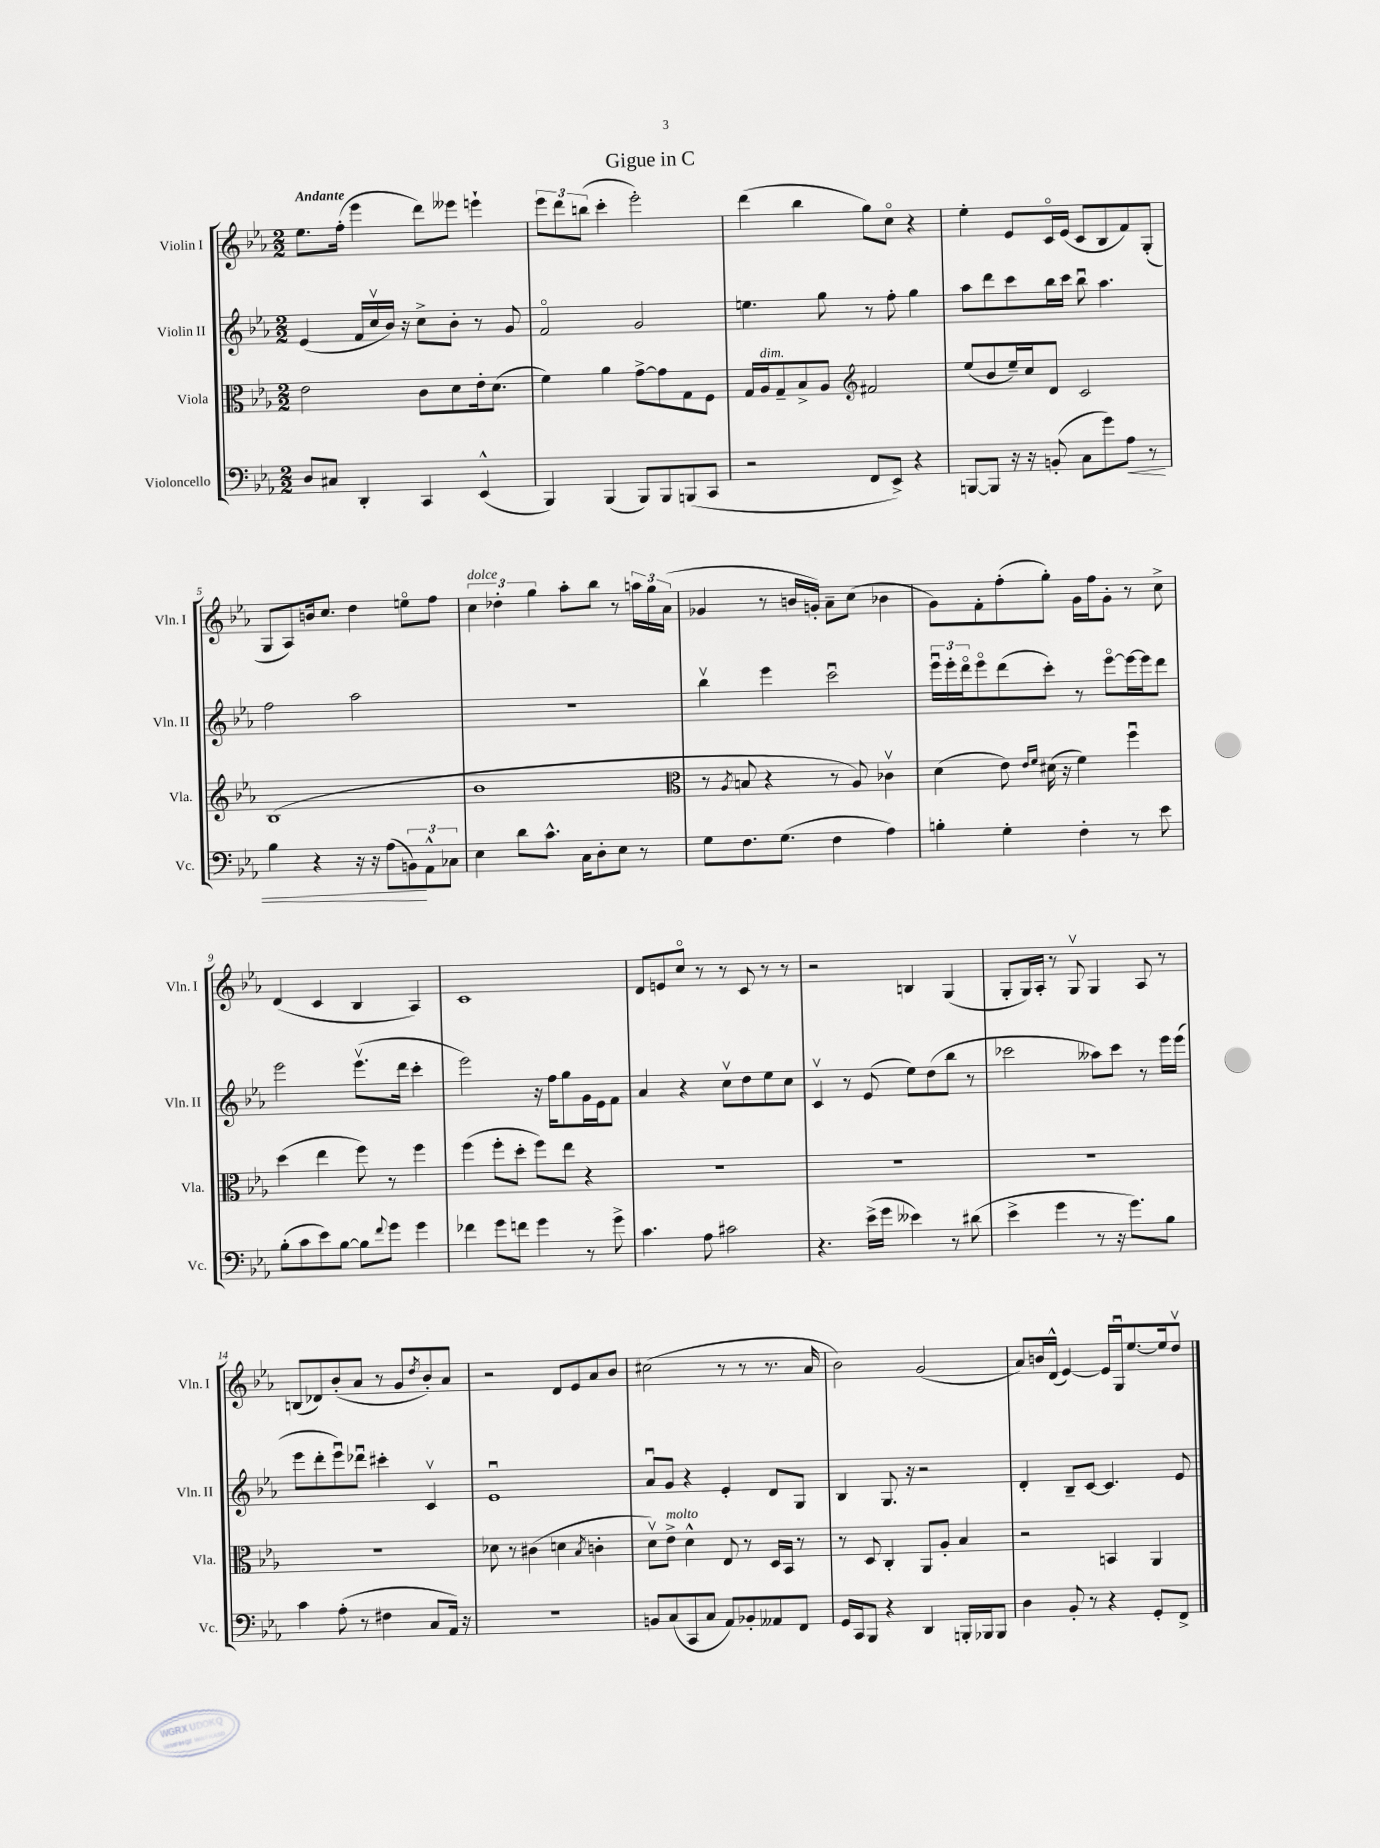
\header { title = "Gigue in C" }
<<
\new StaffGroup <<
\new Staff = "s0" \with { instrumentName = "Violin I" shortInstrumentName = "Vln. I" } {
    \clef treble \key ees \major \numericTimeSignature \time 2/2 \tempo "Andante"
    ees''8. f''16-.( ees'''4 d'''8) eeses'''8 e'''4-! |
    \tuplet 3/2 { ees'''8 d'''8 b''8( } c'''4-. ees'''2-.) |
    d'''4( bes''4 g''8) c''8\flageolet r4 |
    ees''4-. ees'8 c'16\flageolet ees'16( c'8 bes8 f'8) g8-.( |
    g8 aes8) b'16 c''8. d''4 e''8\flageolet f''8 |
    \tuplet 3/2 { c''4^\markup { \italic "dolce" } des''4-. g''4 } aes''8-. bes''8 r8 \tuplet 3/2 { a''16 g''16 aes'16( } |
    ges'4 r8 b'16 g'16-.) aes'8-- c''8( bes'4 |
    g'8) f'8-. f''8-.( g''8-.) g'16 f''16 g'8-. r8 c''8-> |
    d'4( c'4 bes4 aes4) |
    c'1 |
    d'8 e'8 c''8\flageolet r8 r8 c'8 r8 r8 |
    r2 b4 g4( |
    g8-. g16) aes16-. r8 g8\upbow g4 aes8 r8 |
    b8( des'8) bes'8-.( aes'8 r8 g'8 \acciaccatura { d''8 } bes'8-.) aes'8 |
    r2 d'8 ees'8 aes'8 bes'8 |
    cis''2( r8 r8 r8. aes'16 |
    bes'2) g'2( |
    aes'8) b'16 d'16-^( ees'4~) ees'16 g16\downbow ees''8.~ ees''16 d''8\upbow \bar "|." |
}
\new Staff = "s1" \with { instrumentName = "Violin II" shortInstrumentName = "Vln. II" } {
    \clef treble \key ees \major \numericTimeSignature \time 2/2
    ees'4( f'16 c''16\upbow bes'16) r16 c''8-> bes'8-. r8 g'8 |
    f'2\flageolet g'2 |
    e''4. g''8 r8 f''8-. g''4 |
    aes''8 d'''8 c'''8 bes''16 c'''16 bes''8\downbow aes''4. |
    f''2 aes''2 |
    r1 |
    bes''4\upbow ees'''4 c'''2\downbow |
    \tuplet 3/2 { ees'''16\downbow ees'''16-. d'''16\flageolet } ees'''8\flageolet d'''8( c'''8-.) r8 ees'''8~\flageolet ees'''16~ ees'''16 d'''8 |
    ees'''2 ees'''8.\upbow( d'''16 c'''4-. |
    ees'''2) r16 f''16 g''8 g'16 ees'16 f'8 |
    aes'4 r4 c''8\upbow d''8 ees''8 c''8 |
    c'4\upbow r8 ees'8( ees''8) d''8( bes''8 r8 |
    ces'''2 aeses''8) ces'''8 r8 ees'''16 ees'''16( |
    ees'''8 d'''8-. ees'''8\downbow) des'''8\downbow cis'''4-. c'4\upbow |
    ees'1\downbow |
    aes'8\downbow g'8 r4 ees'4-. d'8 g8 |
    bes4 g8. r16 r2 |
    d'4-. bes8-- c'8~ c'4. ees'8 \bar "|." |
}
\new Staff = "s2" \with { instrumentName = "Viola" shortInstrumentName = "Vla." } {
    \clef alto \key ees \major \numericTimeSignature \time 2/2
    ees'2 c'8 d'8 ees'16-. d'8.( |
    f'4) aes'4 g'8~-> g'8 g8 f8 |
    g16 aes16^\markup { \italic "dim." } g8-- bes8-> aes8 \clef treble fis'2 |
    ees''8( bes'8 ees''16--) c''16 d'8 c'2 |
    bes1( |
    bes'1 |
    \clef alto r8 \acciaccatura { aes8 } b8 r4 r8 aes8) ces'4\upbow |
    d'4( ees'8) \grace { ees'16 f'16 } dis'16( r16 f'4) f''4\downbow |
    d''4( ees''4 f''8) r8 f''4 |
    f''4( f''8-. d''8-. f''8) ees''8 r4 |
    R1 |
    R1 |
    R1 |
    R1 |
    des'8 r8 cis'4( d'4 \acciaccatura { bes8 } c'4-. |
    d'8\upbow) ees'8->^\markup { \italic "molto" } d'4-^ ees8 r8 d16 bes,16 r8 |
    r8 d8 c4-. aes,8 aes8-. bes4 |
    r2 b,4 aes,4 \bar "|." |
}
\new Staff = "s3" \with { instrumentName = "Violoncello" shortInstrumentName = "Vc." } {
    \clef bass \key ees \major \numericTimeSignature \time 2/2
    d8 cis8 d,4-. c,4 ees,4-^( |
    bes,,4) bes,,4( bes,,8) bes,,8 b,,8( c,8 |
    r2 f,8 ees,8->) r4 |
    b,,8~ b,,8 r16 r16 b,8-.( c8 g'8) aes8\< r8 |
    bes4 r4 r16 r16 aes8( \tuplet 3/2 { b,8\!) aes,8-^ ces8 } |
    ees4 d'8 c'8.-^ c16 d8-. ees8 r8 |
    g8 f8. g8.( f4 aes4) |
    b4-. g4-. f4-. r8 ees'8 |
    bes8-.( c'8 ees'8) bes8~ bes8 \appoggiatura { f'8 } g'8 g'4 |
    fes'4 g'8 f'8 g'4 r8 g'8-> |
    c'4. aes8 cis'2 |
    r4. ees'16->( g'16 eeses'4) r8 dis'8( |
    ees'4-> g'4 r8 r16 g'8.) bes8 |
    c'4 aes8-.( r8 fis4 c8 aes,16) r16 |
    r1 |
    b,8 c8( c,8 c8 aes,8) bes,8-. aeses,8 f,8 |
    g,16 c,16 bes,,8 r4 d,4 b,,16-. bes,,16 bes,,8 |
    d4 bes,8-. r8 r4 g,8-. f,8-> \bar "|." |
}
>>
>>
